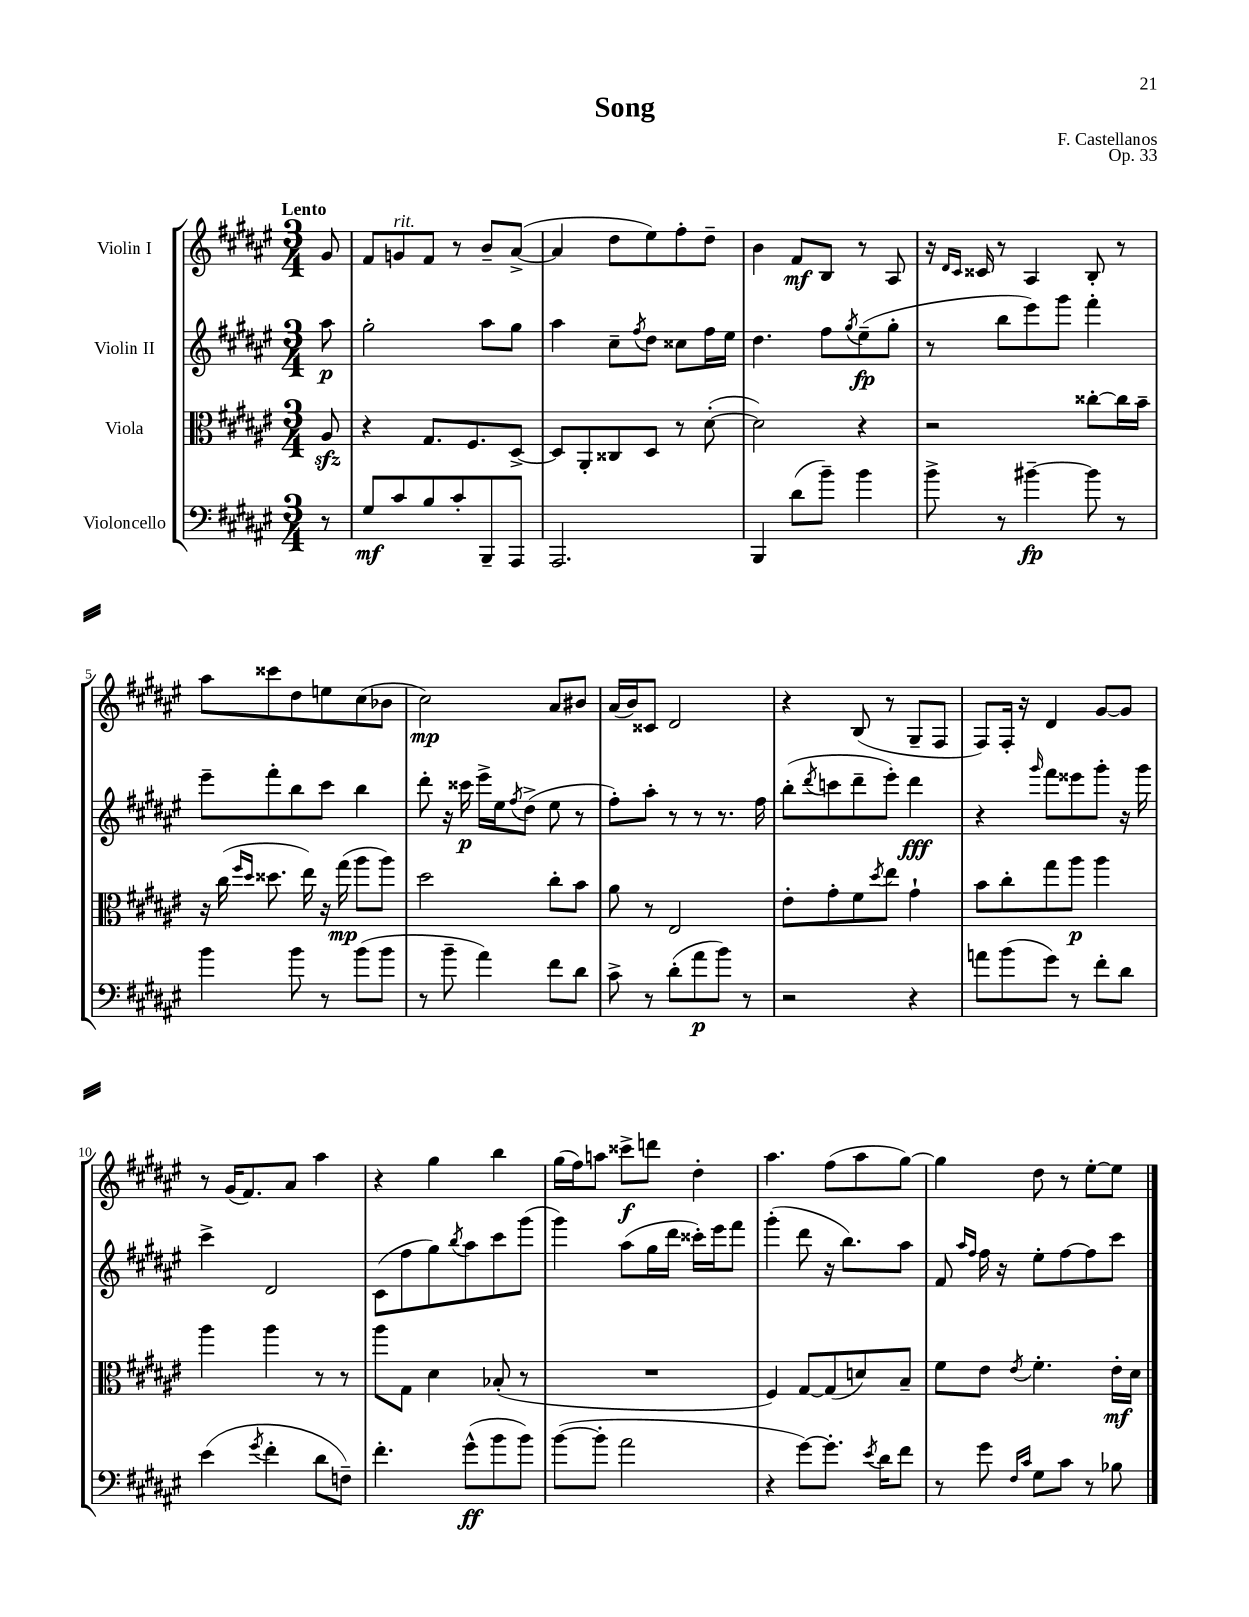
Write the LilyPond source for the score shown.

\header { title = "Song" composer = "F. Castellanos" opus = "Op. 33" }
<<
\new StaffGroup <<
\new Staff = "s0" \with { instrumentName = "Violin I" } {
    \clef treble \key fis \major \numericTimeSignature \time 3/4 \partial 8 \tempo "Lento"
    gis'8 |
    fis'8 g'8^\markup { \italic "rit." } fis'8 r8 b'8-- ais'8~->( |
    ais'4 dis''8 eis''8) fis''8-. dis''8-- |
    b'4 fis'8\mf b8 r8 ais8 |
    r16 \grace { dis'16 cis'16 } cisis'16 r8 ais4 b8-. r8 |
    ais''8 cisis'''8 dis''8 e''8 cis''8( bes'8 |
    cis''2\mp) ais'8 bis'8 |
    ais'16( b'16) cisis'8 dis'2 |
    r4 b8( r8 gis8-- fis8 |
    fis8) fis16-. r16 dis'4 gis'8~ gis'8 |
    r8 gis'16( fis'8.) ais'8 ais''4 |
    r4 gis''4 b''4 |
    gis''16( fis''16) a''8 cisis'''8->\f d'''8 dis''4-. |
    ais''4. fis''8( ais''8 gis''8~) |
    gis''4 dis''8 r8 eis''8~-. eis''8 \bar "|." |
}
\new Staff = "s1" \with { instrumentName = "Violin II" } {
    \clef treble \key fis \major \numericTimeSignature \time 3/4 \partial 8
    ais''8\p |
    gis''2-. ais''8 gis''8 |
    ais''4 cis''8-- \acciaccatura { fis''8 } dis''8 cisis''8 fis''16 eis''16 |
    dis''4. fis''8 \acciaccatura { gis''8 } eis''8--\fp( gis''8-. |
    r8 b''8 eis'''8) gis'''8 fis'''4-. |
    eis'''8-- fis'''8-. b''8 cis'''8 b''4 |
    dis'''8-. r16 cisis'''16\p eis'''16-> eis''16 \acciaccatura { fis''8 } dis''8->( eis''8 r8 |
    fis''8-.) ais''8-. r8 r8 r8. fis''16 |
    b''8-.( \acciaccatura { dis'''8 } c'''8 dis'''8-- eis'''8-.) dis'''4\fff |
    r4 \grace { gis'''16 } fis'''8 eisis'''8 gis'''8-. r16 gis'''16 |
    cis'''4-> dis'2 |
    cis'8( fis''8 gis''8) \acciaccatura { b''8 } ais''8 cis'''8 gis'''8( |
    gis'''4) ais''8( gis''16 dis'''16 cisis'''16-.) eis'''16 fis'''8 |
    gis'''4-.( dis'''8 r16 b''8.) ais''8 |
    fis'8 \grace { ais''16 fis''16 } fis''16 r16 eis''8-. fis''8~ fis''8 cis'''8 \bar "|." |
}
\new Staff = "s2" \with { instrumentName = "Viola" } {
    \clef alto \key fis \major \numericTimeSignature \time 3/4 \partial 8
    ais8\sfz |
    r4 gis8. fis8. dis8~-> |
    dis8 ais,8-. cisis8 dis8 r8 dis'8~-.( |
    dis'2) r4 |
    r2 cisis''8~-. cisis''16 b'16-- |
    r16 cis''16( \grace { fis''16 dis''16 } disis''8. eis''16) r16 gis''16\mp( ais''8 ais''8) |
    dis''2 cis''8-. b'8 |
    ais'8 r8 eis2 |
    eis'8-. gis'8-. fis'8 \acciaccatura { dis''8 } eis''8 gis'4-! |
    b'8 cis''8-. gis''8 ais''8\p ais''4 |
    ais''4 ais''4 r8 r8 |
    ais''8 gis8 dis'4 bes8-.( r8 |
    R2. |
    fis4) gis8~ gis8( d'8) b8-- |
    fis'8 eis'8 \acciaccatura { eis'8 } fis'4.-. eis'16-.\mf dis'16 \bar "|." |
}
\new Staff = "s3" \with { instrumentName = "Violoncello" } {
    \clef bass \key fis \major \numericTimeSignature \time 3/4 \partial 8
    r8 |
    gis8\mf cis'8 b8 cis'8-. b,,8-- ais,,8 |
    ais,,2. |
    b,,4 dis'8( b'8--) b'4 |
    b'8-> r8 bis'4~--\fp bis'8 r8 |
    b'4 b'8 r8 b'8( b'8 |
    r8 b'8-- ais'4) fis'8 dis'8 |
    cis'8-> r8 dis'8-.( ais'8\p b'8) r8 |
    r2 r4 |
    a'8 b'8( gis'8) r8 fis'8-. dis'8 |
    eis'4( \acciaccatura { gis'8 } fis'4-. dis'8 f8--) |
    fis'4.-. gis'8-^\ff( b'8 b'8) |
    b'8~( b'8-. ais'2 |
    r4 gis'8~) gis'8.-. \acciaccatura { eis'8 } dis'16 fis'8 |
    r8 gis'8 \grace { fis16 cis'16 } gis8 cis'8 r8 bes8 \bar "|." |
}
>>
>>
